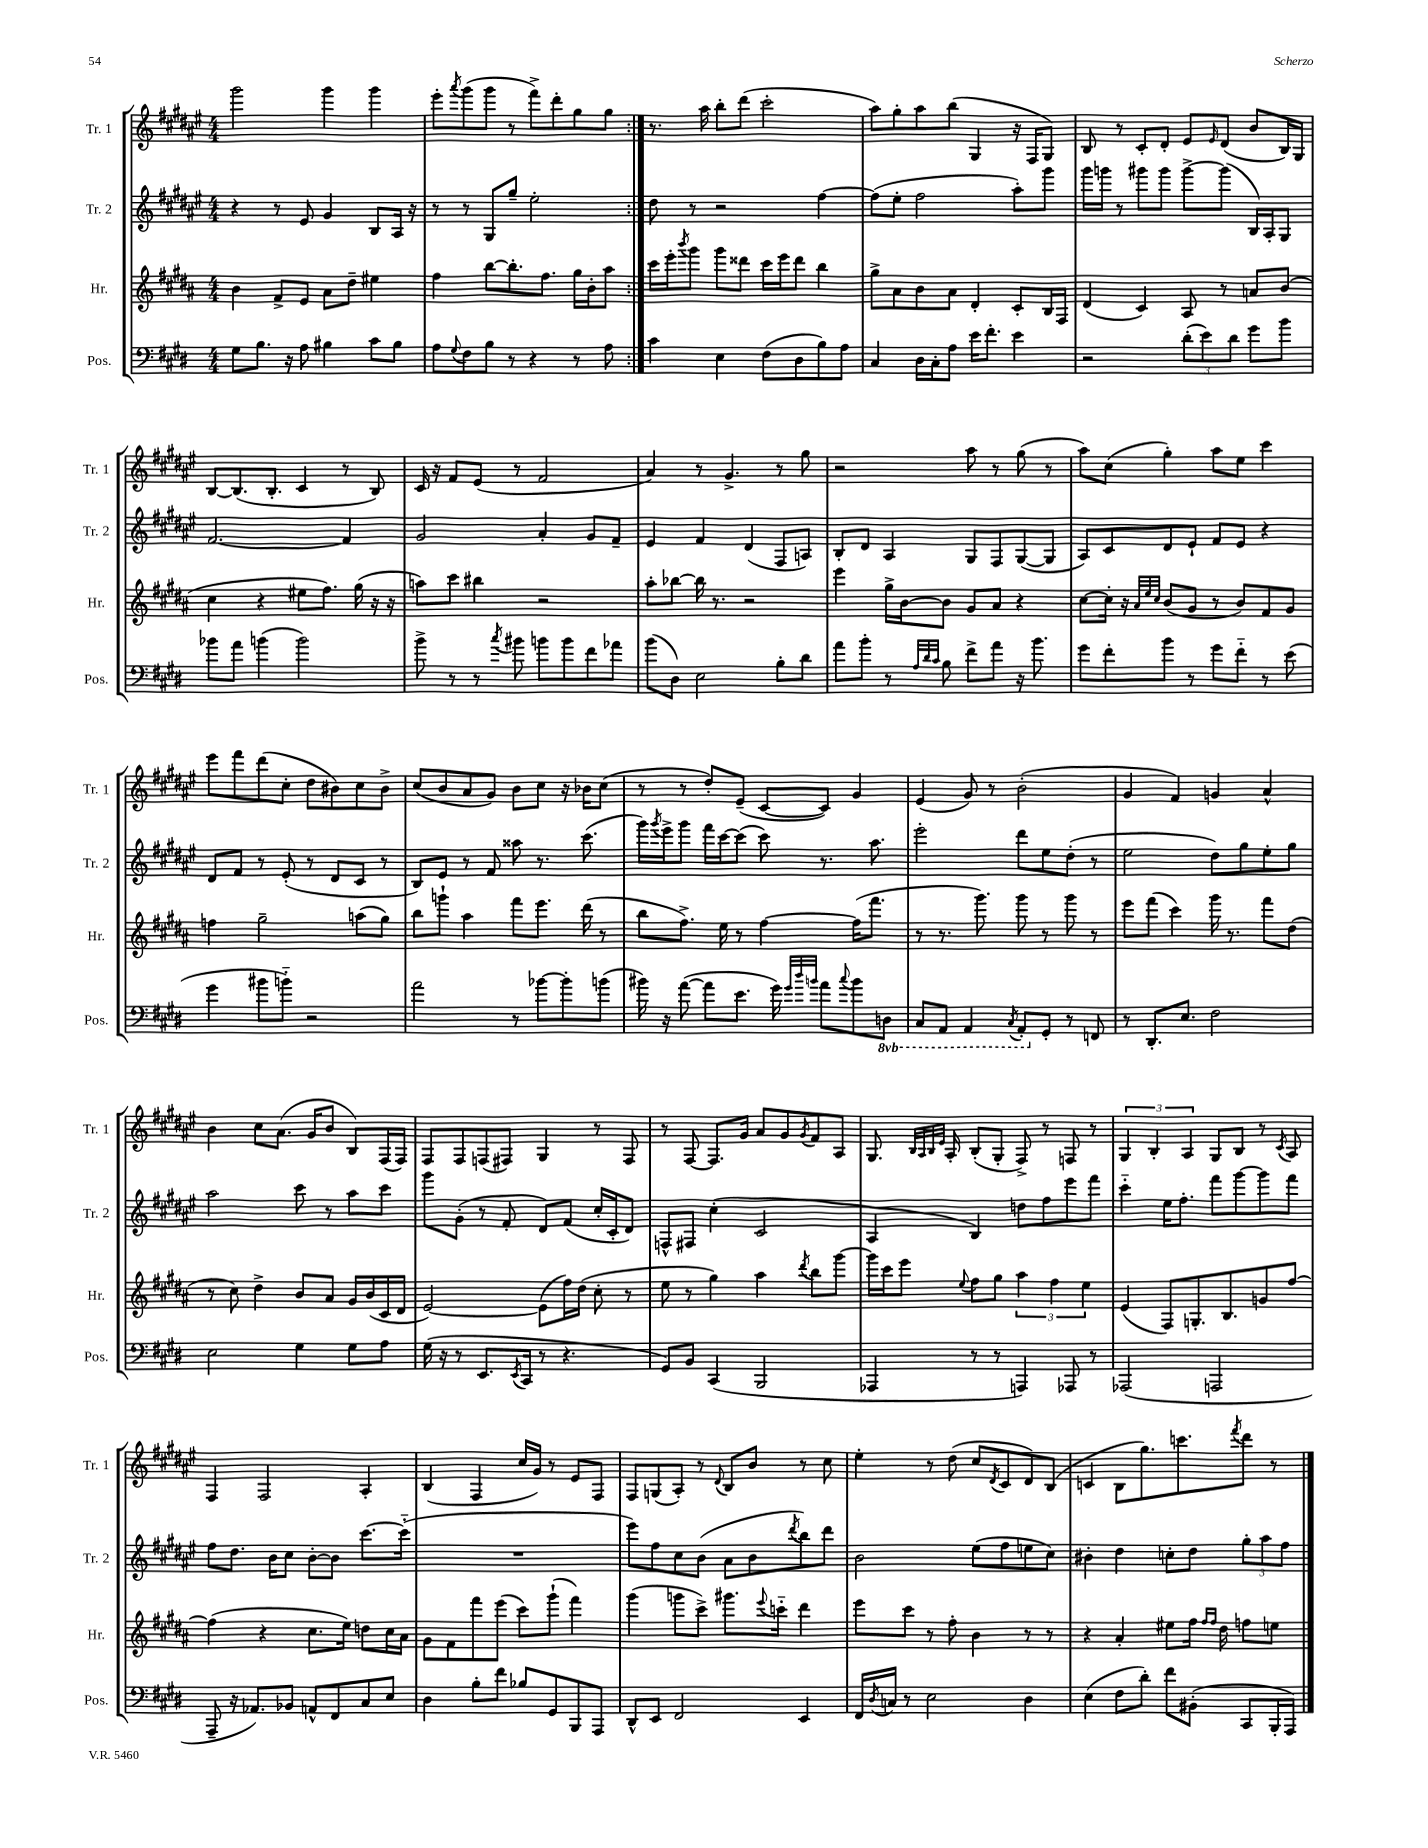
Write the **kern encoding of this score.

**kern	**kern	**kern	**kern
*part4	*part3	*part2	*part1
*staff4	*staff3	*staff2	*staff1
*I"Pos.	*I"Hr.	*I"Tr. 2	*I"Tr. 1
*I'Pos.	*I'Hr.	*I'Tr. 2	*I'Tr. 1
*clefF4	*clefG2	*clefG2	*clefG2
*k[f#c#g#d#]	*k[f#c#g#d#a#]	*k[f#c#g#d#a#e#]	*k[f#c#g#d#a#e#]
*M4/4	*M4/4	*M4/4	*M4/4
=5	=5	=5	=5
8G#\L	4b\	4r	2ggg#\
8.B\J	.	.	.
.	8f#^/L	8r	.
16r	.	.	.
8A\	8e/J	8e#/	.
4B#X\	8a#\L	4g#/	4ggg#\
.	8dd#~\J	.	.
8c#\L	4ee#X\	8B/L	4ggg#\
8B#\J	.	16A#/Jk	.
.	.	16r	.
=6	=6	=6	=6
8A\L	4ff#\	8r	8eee#'\L
8qqG#/	.	.	8qaaa#/
8F#\	.	8r	(8ggg#\
8B\J	[8bb\L	8G#/L	8ggg#\J
8r	8.bb'\]	8gg#~/J	8r
4r	.	2ee#'\	8fff#^\L)
.	8.ff#\J	.	.
.	.	.	8ddd#'\
8r	16gg#\LL	.	8gg#\
.	16b'\J	.	.
8A\	8aa#\J	.	8gg#\J
=7:|!	=7:|!	=7:|!	=7:|!
4c#\	16ccc#\LL	8dd#\	8.r
.	16eee'\J	.	.
.	8qbbb/	.	.
.	8ggg#\J	8r	.
.	.	.	16aa#\
4E\	8ggg#\L	2r	8bb'\L
.	8ddd##X\J	.	(8ddd#\J
(8F#\L	16ccc#\LL	.	2ccc#'\
.	16eee\J	.	.
8D#\	8ddd##\J	.	.
8B\)	4bb\	[4ff#\	.
8A\J	.	.	.
=8	=8	=8	=8
4C#/	8gg#^\L	(8ff#\L]	8aa#\L)
.	8a#\	8ee#'\J	8gg#'\
16D#\LL	8b\	2ff#\	8aa#\
16C#'\J	.	.	.
8A\J	8a#\J	.	(8bb\J
16e\KL	4d#'/	.	4G#/
8.f#'\J	.	.	.
4e\	8c#'/L	8aa#'\L)	16r
.	.	.	16F#/KL
.	16B/L	8ggg#\J	8G#/J)
.	16F#/JJ	.	.
=9	=9	=9	=9
2r	(4d#/	16ggg#\LL	8B/
.	.	16gggn\JJ	.
.	.	8r	8r
.	4c#/)	8ggg#X\L	8c#'/L
.	.	8ggg#\J	8d#'/J
(12d#'\L	8A#/	[8ggg#^\L	8e#/L
12e\)	.	.	.
.	.	.	16qqe#/
.	8r	(8ggg#\J]	(8d#/J
12d#\J	.	.	.
8g#\L	8an/L	16B/LL)	8b/L
.	.	16A#'/J	.
8b\J	(8b/J	8G#/J	16B/L)
.	.	.	16G#/JJ
!!LO:LB:g=z
=10	=10	=10	=10
8b-X\L	4cc#\	[2.f#/	[8B/L
8a\J	.	.	(8.B/]
(4bn\	4r	.	.
.	.	.	8.B'/J
2b\)	8ee#X\L	.	4c#/
.	8.ff#\J)	.	.
.	.	4f#/]	8r
.	(16gg#\	.	.
.	16r	.	8B/)
.	16r	.	.
=11	=11	=11	=11
8b^\	8aan\L)	2g#/	16c#/
.	.	.	16r
8r	8ccc#\J	.	8f#/L
8r	4bb#X\	.	(8e#/J
8qcc#/	.	.	.
8b#X\	.	.	8r
8bn\L	2r	4a#'/	2f#/
8b\	.	.	.
8f#\	.	8g#/L	.
8a-X\J	.	8f#~/J	.
=12	=12	=12	=12
(8b\L	8aa#'\L	4e#/	4a#/)
8D#\J)	[8bb-X\J	.	.
2E\	16bb-\]	4f#/	8r
.	8.r	.	.
.	.	.	4.g#^/
.	2r	(4d#/	.
8B'\L	.	8F#/L	8r
8d#\J	.	8An/J)	8gg#\
=13	=13	=13	=13
8a\L	4eee\	8B'/L	2r
8b'\J	.	8d#/J	.
8r	16gg#^\LL	4A#/	.
.	[16b\J	.	.
32qqA/LLL	.	.	.
32qqd#/	.	.	.
32qqc#/JJJ	.	.	.
8B\	8b\J]	.	.
8f#^\L	8g#/L	8G#/L	8aa#\
8a\J	8a#/J	8F#/	8r
16r	4r	([8G#/	(8gg#\
8.b\	.	.	.
.	.	8G#/J]	8r
=14	=14	=14	=14
8g#\L	[8cc#\L	8A#/L)	8aa#\L)
8f#'\	16cc#'\Jk]	8c#/	(8cc#\J
.	16r	.	.
.	32qqa#/LLL	.	.
.	32qqee/	.	.
.	32qqcc#/JJJ	.	.
8b\J	(8b/L	8d#/	4gg#'\)
8r	8g#/J	8e#`/J	.
8g#\L	8r	8f#/L	8aa#\L
8f#\J	8b/L)	8e#/J	8ee#\J
8r	8f#/	4r	4ccc#\
(8e\	8g#/J	.	.
!!LO:LB:g=z
=15	=15	=15	=15
4g#\	4ffn\	8d#/L	8eee#\L
.	.	8f#/J	8fff#\
8b#X\L	2gg#~\	8r	(8ddd#\
8bn\J)	.	(8e#'/	8cc#'\J
2r	.	8r	8dd#\L
.	.	8d#/L	8b#X\)
.	(8aan\L	8c#/J	8cc#\
.	8gg#\J)	8r	8b#^\J
=16	=16	=16	=16
2a\	8bb\L	8B/L)	(8cc#/L
.	8gggn`\J	8e#/J	8b/
.	4aa#\	8r	8a#/
.	.	8f#/	8g#/J)
8r	8fff#\L	8aa##X\	8b\L
[8b-X\L	8.eee\J	8.r	8cc#\J
8b-'\]	.	.	16r
.	(16ddd#\	(8.ccc#\	16b-X\KL
(8bn\J	8r	.	(8cc#\J
=17	=17	=17	=17
16b#X\)	8bb\L	16ggg#\LL)	8r
.	.	8qggg#/	.
16r	.	16eee#^\J	.
([8a\	8.ff#^\J)	8ggg#\J	8r
8a\L]	.	16fff#\LL	8dd#'/L)
.	16ee\	[16ccc#\J	.
8.e\J	8r	(8ccc#\J]	(8e#~/J
.	[4ff#\	8ccc#\)	[8c#/L
16g#\)	.	.	.
32qqg#/LLL	.	.	.
32qqdd#/	.	.	.
32qqbn/JJJ	.	.	.
8a\L	.	8.r	8c#/J])
8qqcc#/	.	.	.
8b\	(16ff#\KL]	.	4g#/
.	8.fff#\J	8.aa#\	.
*8ba	*	*	*
8DDn\J	.	.	.
=18	=18	=18	=18
8CC#/L	8r	2eee#'\	(4e#/
8AAA/J	8.r	.	.
4AAA/	.	.	8g#/)
.	8.ggg#\)	.	.
.	.	.	8r
8qCC#/	.	.	.
8AAA'/L	8ggg#\	8ddd#\L	(2b'\
*X8ba	*	*	*
8GG#'/J	8r	8ee#\	.
8r	8ggg#\	(8dd#'\J	.
8FFn/	8r	8r	.
=19	=19	=19	=19
8r	8eee\L	2ee#\	4g#/
8.DD#'/L	(8fff#\J	.	.
.	4ccc#\)	.	4f#/)
8.E/J	.	.	.
2F#\	16ggg#\	8dd#\L)	4gn/
.	8.r	.	.
.	.	8gg#\	.
.	8fff#\L	8ee#'\	4a#^^/
.	(8dd#\J	8gg#\J	.
!!LO:LB:g=z
=20	=20	=20	=20
2E\	8r	2aa#\	4b\
.	8cc#\)	.	.
.	4dd#^\	.	8cc#\L
.	.	.	(8.a#\J
4G#\	8b/L	8ccc#\	.
.	.	.	16g#/KL
.	8a#/J	8r	8b/J
8G#\L	16g#/LL	8aa#\L	8B/L)
.	(16b/	.	.
8A\J	16c#/	8ccc#\J	(16F#/L
.	16d#/JJ	.	16F#/JJ)
=21	=21	=21	=21
(16G#\	[2e/)	8ggg#\L	8F#/L
16r	.	.	.
8r	.	(8g#'\J	8F#/
8.EE/L	.	8r	(8Fn/
.	.	8f#'/	8F#X/J)
8qEE/	.	.	.
16CC#/Jk	.	.	.
8r	(8e\L]	8d#/L)	4G#/
4.r	16ff#\L)	(8f#/J	.
.	(16dd#\JJ	.	.
.	8cc#'\	16cc#'/LL	8r
.	.	16c#'/J	.
.	8r	8d#/J)	8F#/
=22	=22	=22	=22
8GG#/L)	8ee\	8Fn^^/L	8r
8BB/J	8r	8F#X/J	[8F#/
(4CC#/	4gg#\)	(4cc#'\	8.F#/L]
.	.	.	16g#/Jk
2BBB/	4aa#\	2c#/	8a#/L
.	.	.	8g#/
.	8qddd#/	.	8qg#/
.	8bb\L	.	8f#/
.	[8ggg#\J	.	8A#/J
=23	=23	=23	=23
4AAA-X/	16ggg#\LL]	4A#/	8.G#/
.	16ccc#\J	.	.
.	8eee\J	.	.
.	.	.	32qqB/LLL
.	.	.	32qqA#/
.	.	.	32qqB/
.	.	.	32qqe#/JJJ
.	.	.	16A#'/
.	8qqee/	.	.
8r	8ff#\L	4B/)	(8B'/L
8r	8gg#\J	.	8G#'/J
4AAAn/)	6aa#\	8ddn\L	8F#^/)
.	.	8ff#\	8r
.	6ff#\	.	.
8AAA-X/	.	8eee#\	8Fn/
.	6ee\	.	.
8r	.	8fff#\J	8r
=24	=24	=24	=24
(2AAA-X/	(4e/	4ccc#\	6G#/
.	.	.	6B'/
.	8F#/L)	16ee#\KL	.
.	.	8.ff#'\J	.
.	.	.	6A#/
.	8.Gn'/	.	.
2AAAn/	.	8fff#\L	8G#/L
.	8.B/	.	.
.	.	[8ggg#\	8B/J
.	8gn/	8ggg#\]	8r
.	.	.	8qc#/
.	[8ff#/J	8fff#\J	8A#/
!!LO:LB:g=z
=25	=25	=25	=25
8AAA~/	(4ff#\]	8ff#\L	4F#/
16r	.	8.dd#\J	.
8.AA-X/L)	.	.	.
.	4r	.	2F#/
.	.	16b\KL	.
8BB-X/J	.	8cc#\J	.
8AAn^^/L	8.cc#\L	[8b'\L	.
8FF#/	.	8b\J]	.
.	16ee\Jk)	.	.
8C#/	8ddn\L	[8.ccc#\L	4A#'/
8E/J	16cc#\L	.	.
.	16a#\JJ	(16ccc#\Jk]	.
=26	=26	=26	=26
4D#\	8g#\L	1r	(4B/
.	8f#\	.	.
8B'\L	8fff#\	.	4F#/
8f#\J	(8eee\J	.	.
8B-X/L	8ccc#\L)	.	16cc#/LL
.	.	.	16g#/JJ)
8GG#/	(8ggg#`\J	.	8r
8BBB/	4fff#\)	.	8e#/L
8AAA/J	.	.	8F#/J
=27	=27	=27	=27
8DD#^^/L	(4ggg#\	8eee#\L)	8F#/L
8EE/J	.	8ff#\	(8Gn/
2FF#/	8gggn\L	8cc#\	8A#'/J)
.	8ccc#^\J)	(8b\J	8r
.	.	.	8qqd#/
.	8.ggg#X\L	8a#\L	8B/L
.	.	8b\	8b/J
.	8qqeee/	.	.
.	16cccn\Jk	.	.
.	.	8qddd#/	.
4EE/	4ddd#\	8bb\)	8r
.	.	8ddd#\J	8cc#\
=28	=28	=28	=28
16FF#/LL	8eee\L	2b\	4ee#'\
8qD#/	.	.	.
16Cn/JJ	.	.	.
8r	8ccc#\J	.	.
2E\	8r	.	8r
.	8ff#'\	.	(8dd#\
.	4b\	(8ee#\L	8cc#/L
.	.	.	8qd#/
.	.	8ff#\	8c#/
4D#\	8r	8een\	8d#/)
.	8r	8cc#\J)	(8B/J
=29	=29	=29	=29
(4E\	4r	4b#X'\	4cn/
8F#\L	4a#'/	4dd#\	8B\L
8d#'\J)	.	.	8.gg#\)
8f#\L	8ee#X\L	8ccn'\L	.
.	.	.	8.cccn\
(8BB#X'\J	16ff#\Jk	8dd#\J	.
.	16qqff#/LL	.	.
.	16qqff#/JJ	.	.
.	16dd#\	.	.
.	.	.	8qfff#/
8CC#/L	8ffn\L	12gg#'\L	8ddd#\J
.	.	12aa#\	.
16BBB'/L	8een\J	.	8r
.	.	12ff#\J	.
16AAA/JJ)	.	.	.
==	==	==	==
*-	*-	*-	*-
